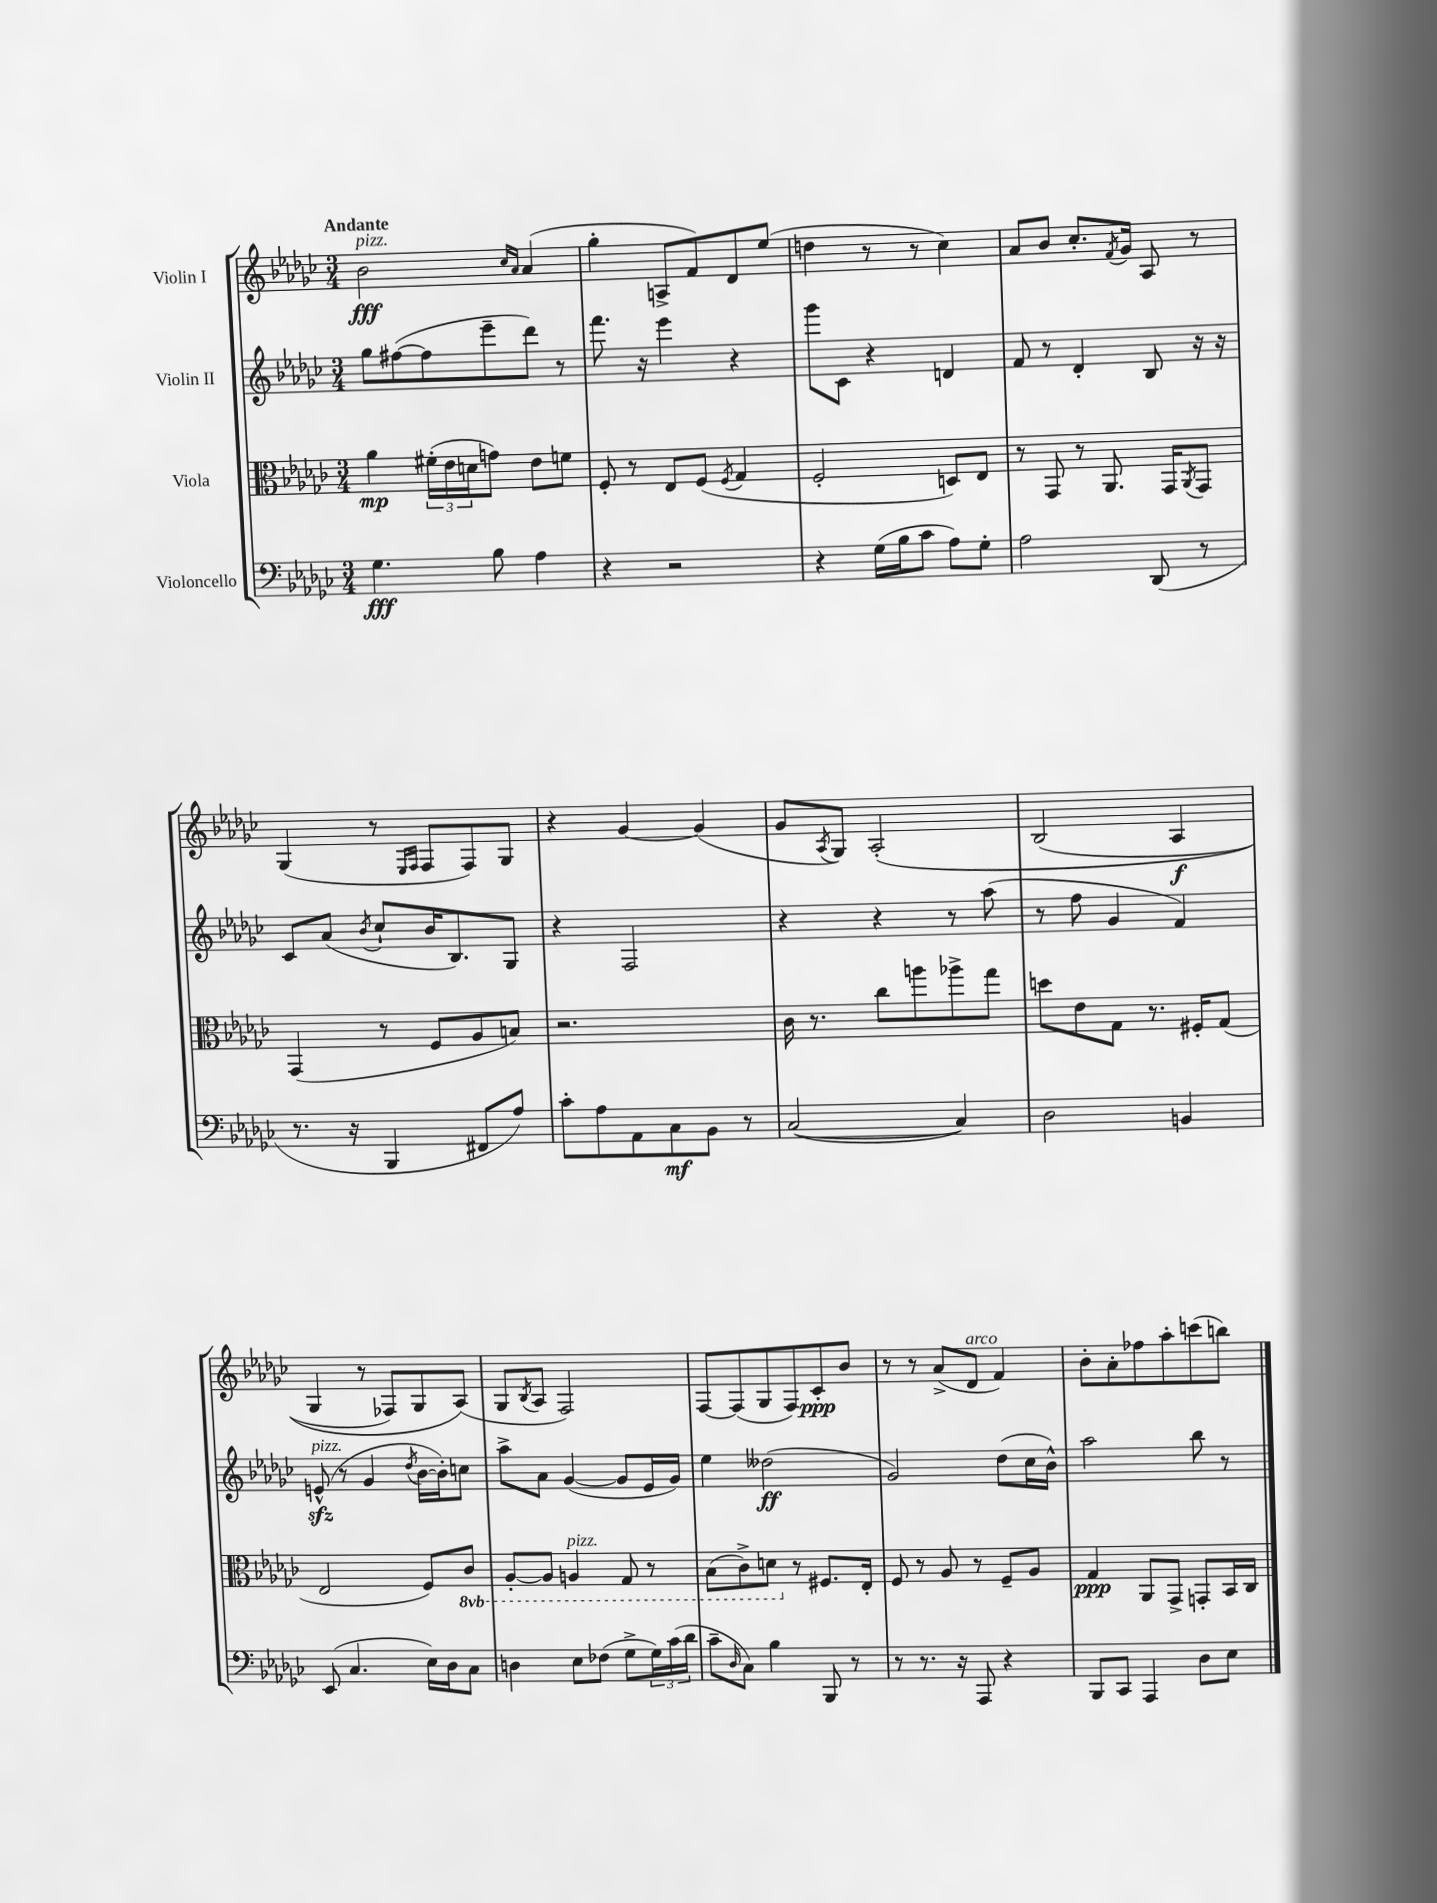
<<
\new StaffGroup <<
\new Staff = "s0" \with { instrumentName = "Violin I" } {
    \clef treble \key ges \major \numericTimeSignature \time 3/4 \tempo "Andante"
    bes'2\fff^\markup { \italic "pizz." } \grace { ces''16 aes'16 } aes'4( |
    ges''4-. a8-> f'8) des'8 ees''8( |
    d''4 r8 r8 ces''4) |
    aes'8 bes'8 ces''8.-. \acciaccatura { f'8 } ges'16 aes8 r8 |
    ges4( r8 \grace { ees16 f16 } f8 f8) ges8 |
    r4 ges'4~ ges'4( |
    ges'8 \acciaccatura { aes8 } ges8) aes2-.\( |
    bes2( aes4\f |
    ges4 r8 fes8) ges8 aes8(\) |
    ges8 \acciaccatura { bes8 } aes8 f2) |
    f8~ f8( ges8 f8) ces'8-.\ppp bes'8 |
    r8 r8 aes'8->( des'8^\markup { \italic "arco" } f'4) |
    bes'8-. aes'8-. fes''8 aes''8-. c'''8( b''8) \bar "|." |
}
\new Staff = "s1" \with { instrumentName = "Violin II" } {
    \clef treble \key ges \major \numericTimeSignature \time 3/4
    ges''8 fis''8~( fis''8 ees'''8-- des'''8) r8 |
    f'''8. r16 ees'''4 r4 |
    ges'''8 ces'8 r4 d'4 |
    f'8 r8 des'4-. bes8 r16 r16 |
    ces'8 aes'8( \acciaccatura { bes'8 } ces''8-! bes'16 bes8.) ges8 |
    r4 f2 |
    r4 r4 r8 aes''8( |
    r8 f''8 ges'4 f'4) |
    e'8-^\sfz^\markup { \italic "pizz." }( r8 ges'4 \acciaccatura { des''8 } bes'16~ bes'16-.) c''8 |
    aes''8-> aes'8 ges'4~( ges'8 ees'16 ges'16) |
    ees''4 deses''2\ff( |
    ges'2) des''8( ces''16 bes'16-^) |
    aes''2 bes''8 r8 \bar "|." |
}
\new Staff = "s2" \with { instrumentName = "Viola" } {
    \clef alto \key ges \major \numericTimeSignature \time 3/4 \set Staff.ottavationMarkups = #ottavation-simple-ordinals
    aes'4\mp \tuplet 3/2 { fis'16-.( ees'16 d'16 } g'8) ees'8 f'8 |
    f8-. r8 ees8 f8( \acciaccatura { f8 } ges4 |
    f2-. d8) ees8 |
    r8 ges,8 r8 aes,8. ges,16 \acciaccatura { aes,8 } ges,8 |
    ges,4( r8 f8 aes8 b8) |
    r2. |
    ces'16 r8. ces''8 a''8 aes''8-> ges''8 |
    d''8 ees'8 ges8 r8. fis16-. ges8( |
    ees2 f8) \ottava #-1 ces8 |
    aes,8~-. aes,8 a,4^\markup { \italic "pizz." } ges,8 r8 |
    bes,8( ces8->) d8 \ottava #0 r8 fis8. ees16-. |
    f8 r8 aes8 r8 f8-- aes8 |
    ges4\ppp aes,8 ges,8-> g,8-. bes,16 ces16 \bar "|." |
}
\new Staff = "s3" \with { instrumentName = "Violoncello" } {
    \clef bass \key ges \major \numericTimeSignature \time 3/4
    ges4.\fff bes8 aes4 |
    r4 r2 |
    r4 ges16( bes16 ces'8 aes8) ges8-. |
    aes2 des,8( r8 |
    r8. r16 bes,,4 fis,8 aes8) |
    ces'8-. aes8 aes,8 ces8\mf bes,8 r8 |
    ces2~( ces4) |
    des2 b,4 |
    ees,8( ces4. ees16) des16 ces8 |
    d4 ees8 fes8( ges8-> \tuplet 3/2 { ges16) ces'16( des'16 } |
    ces'8-- \grace { des16 } ces8) bes4 bes,,8 r8 |
    r8 r8. r16 aes,,8 r4 |
    bes,,8 ces,8 aes,,4 des8 ees8 \bar "|." |
}
>>
>>
\layout { \context { \Score \remove "Bar_number_engraver" } }
